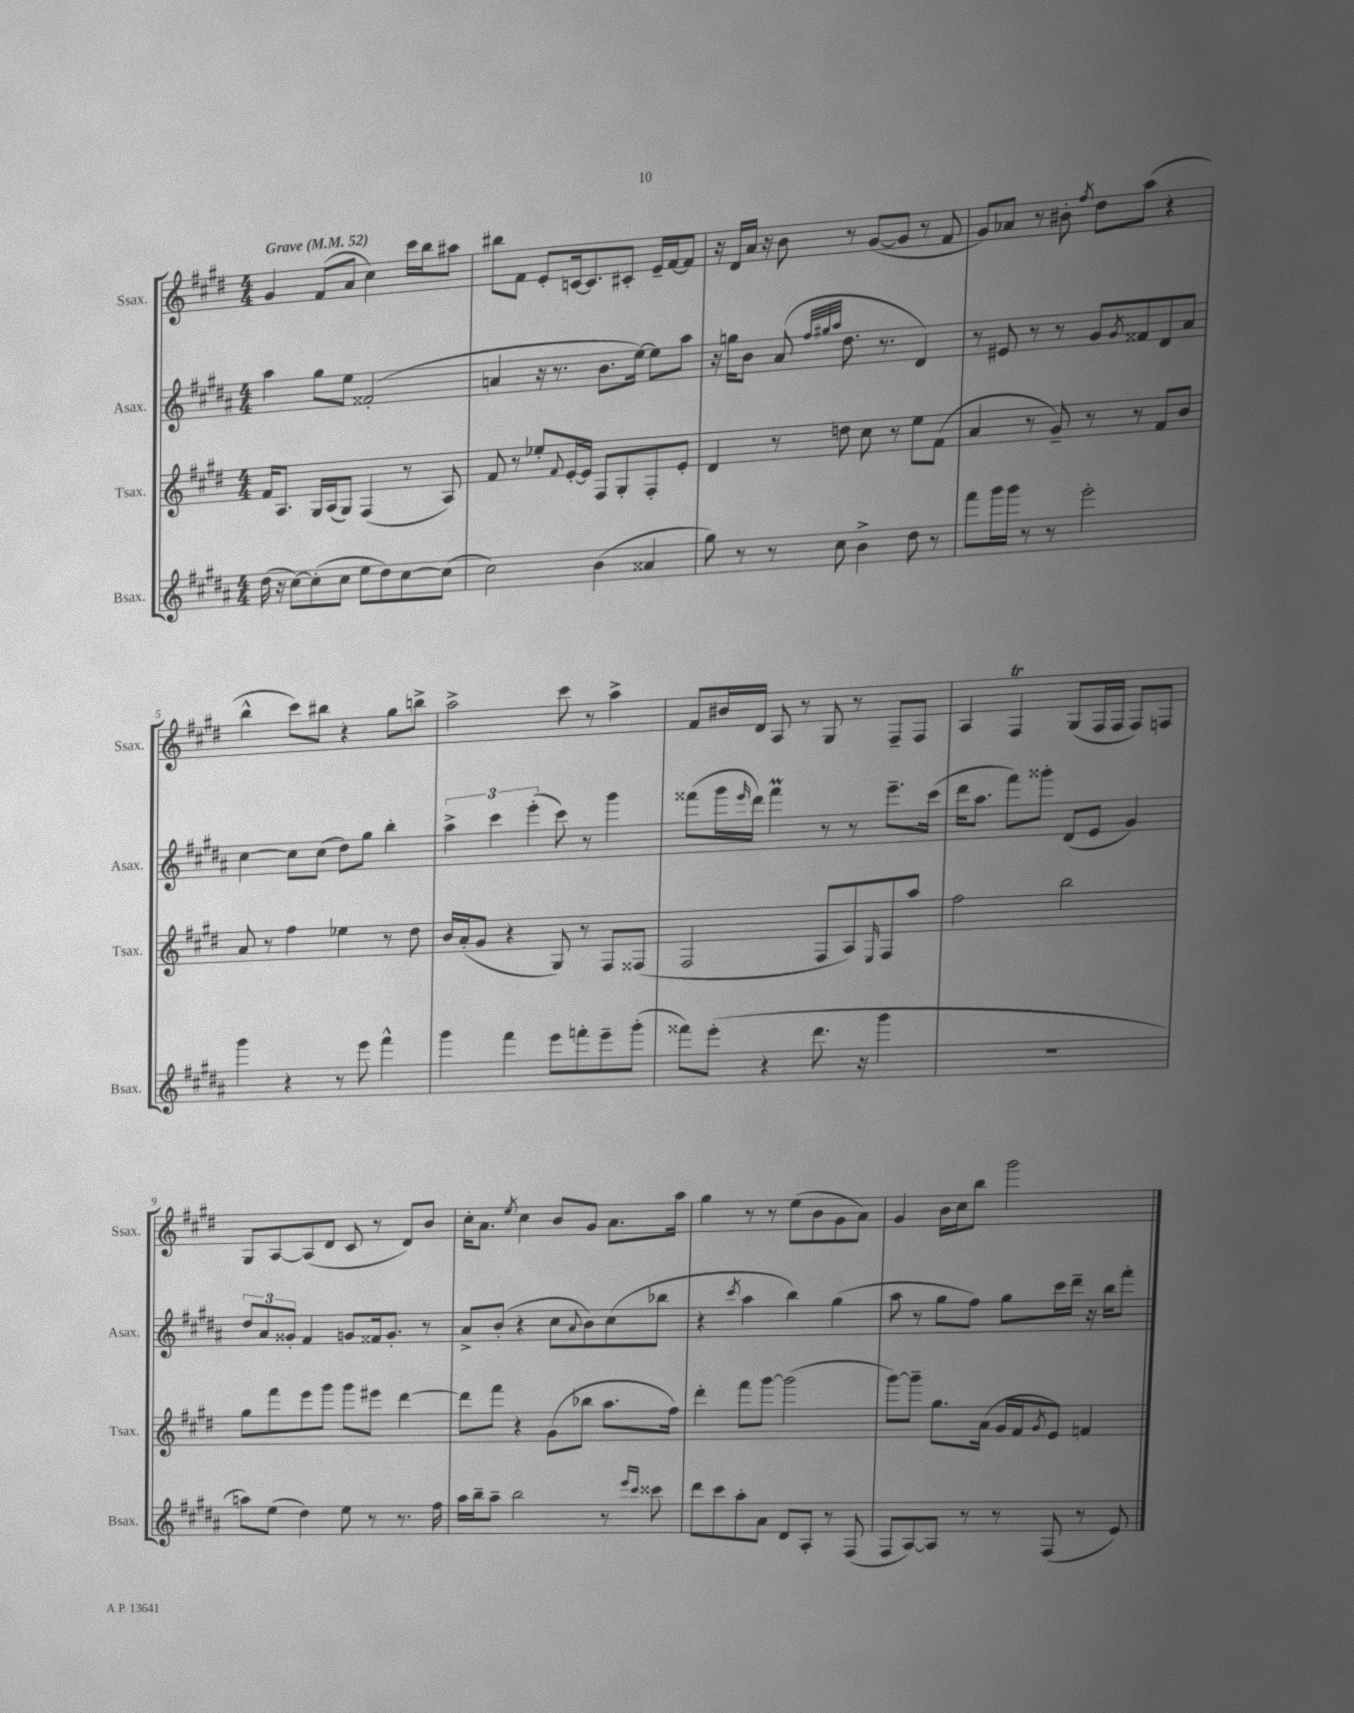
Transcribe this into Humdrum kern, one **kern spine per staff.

**kern	**kern	**kern	**kern
*staff4	*staff3	*staff2	*staff1
*clefG2	*clefG2	*clefG2	*clefG2
*k[f#c#g#d#a#]	*k[f#c#g#d#]	*k[f#c#g#d#a#]	*k[f#c#g#d#]
*M4/4	*M4/4	*M4/4	*M4/4
*MM52	*MM52	*MM52	*MM52
(16dd#\	16f#/LK	4aa#\	4g#/
16r	8.A/J	.	.
[8cc#\L)	.	.	.
(8cc#'\]	16G#/LL	8gg#\L	(8f#/L
.	(16A/J	.	.
8cc#\J	8G#/J)	8ee\J	8a/J
8ee\L	(4F#/	(2f##'/	4cc#\)
8dd#\)	.	.	.
[8cc#\	8r	.	16ccc#\LL
.	.	.	16bb\J
(8cc#\]J	8A/)	.	8aa#\J
=	=	=	=
2cc#\)	8f#/	4a/	8bb#\L
.	8r	.	8f#\J
.	8ee-'/L	16r	8e'/L
.	.	8.r	.
.	8qqf#/	.	.
.	[16e'/L	.	[16c/k
.	16e/]JJ	.	8.c/]
(4b\	8F#/L	8.b\L	.
.	8G#'/	.	8c#'/J
.	.	[16ee\Jk)	.
4a##/	8F#'/	8ee\]L	16e~/LL
.	.	.	[16f#/J
.	8e'/J	8aa#\J	8f#/]J
=	=	=	=
8gg#\)	4d#/	16r	16r
.	.	16gg\LK	16d#/LL
8r	.	8b\J	16a/JJ
.	.	.	16r
8r	8r	(8a#/	8b\
.	.	32qqff#/LLL	.
.	.	32qqgg#/	.
.	.	32qqaa#/JJJ	.
8cc#\	8dd\	8.dd#\	8r
4b^\	8cc#\	.	([8g#/L
.	.	8.r	.
.	8r	.	8g#/]J
8dd#\	8ee\L	4d#/)	8r
8r	(8f#\J	.	8f#/
=	=	=	=
8fff#\L	4a/	8r	8g#/L)
16ggg#\L	.	8e#/	8a-/J
16ggg#\JJ	.	.	.
8r	8r	8r	8r
8r	8g#~/)	8r	8b#'\
.	.	.	8qff#/
2eee'\	8r	8g#/L	8dd#\L
.	.	8qg#/	.
.	8r	8f##/	(8aa\J
.	8f#/L	8d#/	4r
.	8b/J	8a#/J	.
=	=	=	=
4ggg#\	8a/	[4cc#\	4bb^^\
.	8r	.	.
4r	4ff#\	8cc#\]L	8ccc#\L)
.	.	(8cc#\J	8bb#\J
8r	4ee-\	8dd#\L)	4r
8eee\	.	8gg#\J	.
4fff#^^\	8r	4bb'\	8gg#\L
.	8dd#\	.	8bb^\J
=	=	=	=
4ggg#\	16b/LL	6aa#^\	2aa^\
.	(16a'/J	.	.
.	8g#/J	.	.
.	.	6ccc#\	.
4fff#\	4r	.	.
.	.	(6eee'\	.
8eee\L	8G#/)	8ccc#\)	8ccc#\
8fff'\	8r	8r	8r
8eee~\	8F#/L	4ggg#\	4aa^\
(8ggg#'\J	(8F##/J	.	.
=	=	=	=
8fff##\L)	2F#/	(8fff##\L	8f#/L
(8eee'\J	.	16ggg#\L	16b#/L
.	.	16qqeee/	.
.	.	16ddd#\JJ)	16d#/JJ
4r	.	4fff##\	8A/
.	.	.	8r
8.ddd#\	8F#/L	8r	8G#/
.	8A/)	8r	8r
16r	.	.	.
.	16qqE/	.	.
4ggg#\	8F#/	8.eee~\L	8F#~/L
.	8aa/J	.	8F#/J
.	.	(16ccc#\Jk	.
=	=	=	=
1r	2ff#\	16ddd#\LK	4A/
.	.	8.aa#\J	.
.	.	8fff#\L)	4F#/
.	.	8ggg##'\J	.
.	2bb\	(8d#/L	(8G#/L
.	.	8e/J	16F#/L
.	.	.	16F#/JJ
.	.	4g#/)	8F#/L)
.	.	.	8F/J
=	=	=	=
8aa\L)	8gg#\L	12dd#/L	8G#/L
.	.	12a#/	.
(8ee\J	8fff#\	.	[8A/
.	.	12g##'/J	.
4dd#\)	8eee\	4f#/	(8A/]
.	8ggg#\J	.	8d#/J
8ee\	8ggg#\L	8g/L	8c#/
8r	8eee#\J	16f##/k	8r
.	.	8.g'/J	.
8.r	[4ddd#\	.	8d#/L)
.	.	8r	8b/J
16ff#\	.	.	.
=	=	=	=
16aa#\LL	8ddd#\]L	8a#^/L	16cc#'\LK
16bb~\J	.	.	8.a\J
8aa#~\J	8fff#\J	(8b'/J	.
.	.	.	8qee/
2bb\	4r	4r	4cc#\
.	(8g#\L	8cc#\L	8b/L
.	.	8qqa#/	.
.	8bb-\J	8b\)	8g#/J
8r	8.aa\L	(8cc#\	8.a\L
16qqeee/LL	.	.	.
16qqccc#/JJ	.	.	.
8ccc##\	.	8bb-\J	.
.	16ff#\Jk)	.	16aa\Jk
=	=	=	=
8ddd#\L	4ddd#'\	4r	4gg#\
8ccc#\	.	.	.
.	.	8qccc#/	.
8aa#'\	8fff#\L	4aa#\	8r
8a#\J	[8ggg#\J	.	8r
8d#/L	(2ggg#\]	4bb\)	(8ee\L
8A#'/J	.	.	8b\
8r	.	(4gg#\	8g#\
(8F#/	.	.	8a\J)
=	=	=	=
8F#/L	[8ggg#\L)	8aa#\	4g#/
[8A#/)	8ggg#~\]J	8r	.
8A#/]J	8.gg#\L	8gg#\L	16b\LL
.	.	.	16cc#\J
8r	.	8ff#\J)	8bb\J
.	(16a\Jk	.	.
8r	16g#/LL	8gg#\L	2ggg#\
.	16f#/J	.	.
.	8qg#/	.	.
(8F#/	8e/J)	16ccc#\L	.
.	.	16ddd#~\JJ	.
8r	4f/	16r	.
.	.	16bb\LK	.
8e/)	.	8fff#'\J	.
==	==	==	==
*-	*-	*-	*-
